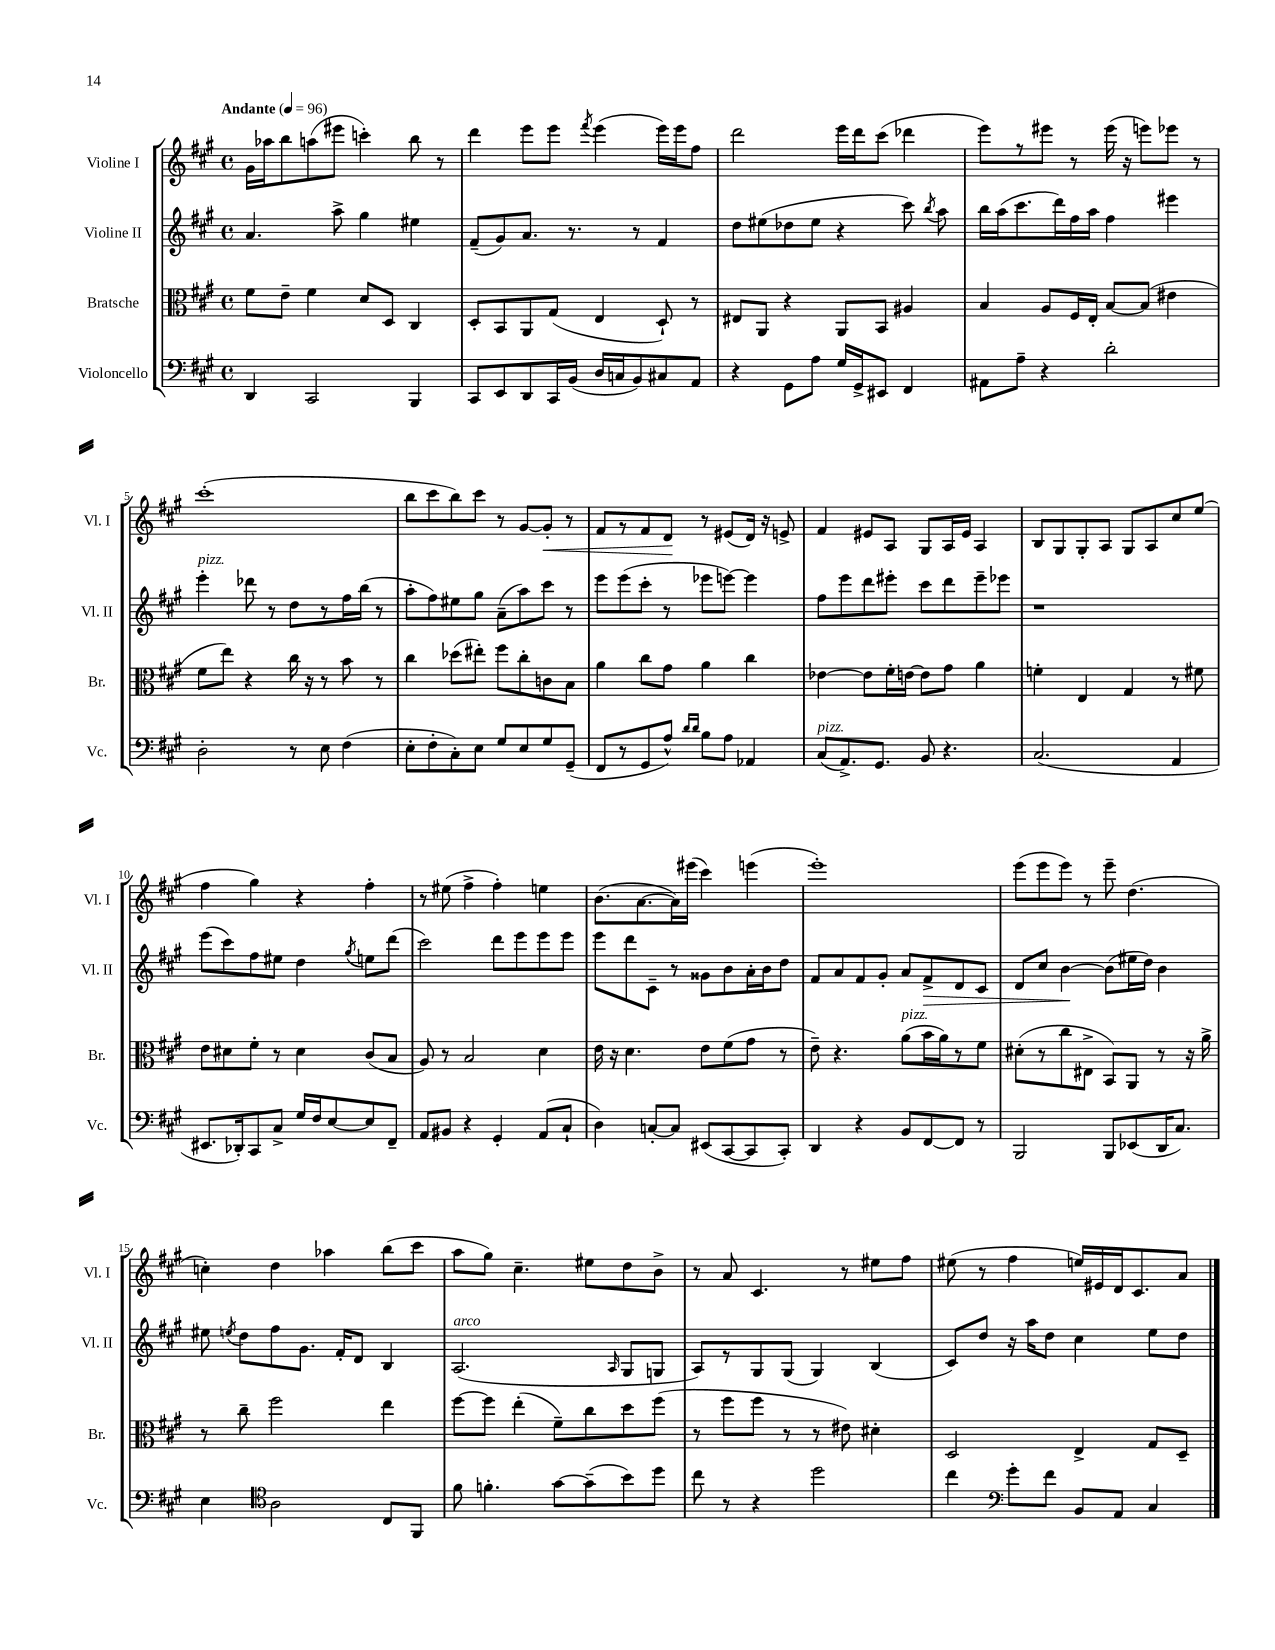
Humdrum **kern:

**kern	**kern	**kern	**kern
*staff4	*staff3	*staff2	*staff1
*clefF4	*clefC3	*clefG2	*clefG2
*k[f#c#g#]	*k[f#c#g#]	*k[f#c#g#]	*k[f#c#g#]
*M4/4	*M4/4	*M4/4	*M4/4
*met(c)	*met(c)	*met(c)	*met(c)
*MM96	*MM96	*MM96	*MM96
4DD/	8f#\L	4.a/	16g#\LL
.	.	.	16aa-\J
.	8e~\J	.	8bb\
2CC#/	4f#\	.	(8aa\
.	.	8aa^\	8eee#\J
.	8d/L	4gg#\	4ccc'\)
.	8D/J	.	.
4BBB/	4C#/	4ee#\	8bb\
.	.	.	8r
=	=	=	=
8CC#/L	8D'/L	(8f#~/L	4ddd\
8EE/	8BB/	8g#/)	.
8DD/	8AA/	8.a/J	8eee\L
16CC#/L	(8G#/J	.	8eee\J
(16BB/JJ	.	8.r	.
.	.	.	8qfff#/
16D/LL	4E/	.	(4eee\
16C/J	.	.	.
8BB/)	.	8r	.
8C#/	8D`/)	4f#/	16eee\LL)
.	.	.	16eee\J
8AA/J	8r	.	8ff#\J
=	=	=	=
4r	8E#/L	8dd\L	2ddd\
.	8AA/J	(8ee#\	.
8GG#\L	4r	8dd-\	.
8A\J	.	8ee#\J	.
16G#/LL	8AA/L	4r	16eee\LL
16GG#^/J	.	.	16ddd\J
8EE#/J	8BB/J	.	(8ccc#\J
4FF#/	4A#/	8ccc#\)	4ddd-\
.	.	8qbb/	.
.	.	8aa\	.
=	=	=	=
8AA#\L	4B/	16bb\LL	8eee\L)
.	.	(16aa\J	.
8A~\J	.	8.ccc#\	8r
4r	8A/L	.	8eee#\J
.	.	16ddd\L)	.
.	16F#/L	16ff#\	8r
.	16E'/JJ	16aa\JJ	.
2d'\	[8B/L	4ff#\	(16eee#\
.	.	.	16r
.	(8B/]J	.	8eee\L)
.	4e#\	4eee#\	8eee-\J
.	.	.	8r
=	=	=	=
2D'\	8f#\L	4eee'\	(1ccc#'
.	8ee\J)	.	.
.	4r	8ddd-\	.
.	.	8r	.
8r	16cc#\	8dd\L	.
.	16r	.	.
8E\	8r	8r	.
(4F#\	8b\	16ff#\L	.
.	.	(16bb\JJ	.
.	8r	8r	.
=	=	=	=
8E'\L	4cc#\	8aa'\L	8bb\L
8F#'\	.	8ff#\)	8ccc#\
8C#'\)	(8dd-\L	8ee#\	8bb\)
8E\J	8ee#'\J)	8gg#\J	8ccc#\J
8G#/L	8ff#\L	(8a~\L	8r
8E/	8cc#'\	8aa\)	[8g#/L
8G#/	8c\	8ccc#\J	8g#'/]J
(8GG#~/J	8B\J	8r	8r
=	=	=	=
8FF#/L	4a\	8eee\L	8f#/L
8r	.	(8eee\	8r
8GG#/	8cc#\L	8ccc#'\J	8f#/
8A^^/J)	8g#\J	8r	8d/J
16qqd/LL	.	.	.
16qqd/JJ	.	.	.
8B\L	4a\	8eee-\L	8r
8A\J	.	[8eee\J)	(8e#/L
4AA-/	4cc#\	4eee\]	16d/Jk)
.	.	.	16r
.	.	.	8e^/
=	=	=	=
(8C#/L	[4e-\	8ff#\L	4f#/
8.AA^/)	.	8eee\	.
.	8e-\]L	8ddd\	8e#/L
8.GG#/J	.	.	.
.	16f#'\L	8eee#'\J	8A/J
.	[16e\JJ	.	.
8BB/	8e\]L	8ccc#\L	8G#/L
4.r	8g#\J	8ddd\	16A/L
.	.	.	16e#/JJ
.	4a\	8eee#~\	4A/
.	.	8eee-\J	.
=	=	=	=
(2.C#/	4f'\	1r	8B/L
.	.	.	8G#/
.	4E/	.	8G#'/
.	.	.	8A/J
.	4G#/	.	8G#/L
.	.	.	8A/
4AA/	8r	.	8cc#/
.	8f#\	.	(8ee/J
=	=	=	=
8.EE#/L	8e\L	(8eee\L	4ff#\
.	8d#\	8ccc#\)	.
16DD-'/k)	.	.	.
8CC#/	8f#'\J	8ff#\	4gg#\)
8C#^/J	8r	8ee#\J	.
16G#/LL	4d#\	4dd\	4r
16F#/J	.	.	.
[8E/	.	.	.
.	.	8qgg#/	.
8E/]	(8c#/L	8ee\L	4ff#'\
8FF#~/J	8B/J	(8ddd\J	.
=	=	=	=
8AA/L	8A/)	2ccc#\)	8r
8BB#/J	8r	.	(8ee#\
4r	2B/	.	4ff#^\
4GG#'/	.	8ddd\L	4ff#'\)
.	.	8eee\	.
(8AA/L	4d\	8eee\	4ee\
8C#`/J	.	8eee\J	.
=	=	=	=
4D\)	16e\	8eee\L	(8.b\L
.	16r	.	.
.	4.d\	8ddd\	.
.	.	.	[8.a\
[8C'/L	.	8c#~\J	.
8C/]J	.	8r	16a\]L)
.	.	.	(16eee#\JJ
(8EE#/L	8e\L	8g##\L	4ccc#\)
[8CC#/	(8f#\	8b\	.
8CC#/]	8g#\J	16a'\L	(4eee\
.	.	16b\J	.
8CC#'/J)	8r	8dd\J	.
=	=	=	=
4DD/	8e~\)	8f#/L	1eee')
.	4.r	8a/	.
4r	.	8f#/	.
.	.	8g#'/J	.
8BB/L	(8a\L	8a/L	.
[8FF#/	16b\L	8f#^/	.
.	16a\J)	.	.
8FF#/]J	8r	8d/	.
8r	8f#\J	8c#/J	.
=	=	=	=
2BBB/	(8d#'\L	8d/L	(8eee\L
.	8r	8cc#/J	8eee\
.	8cc#\	[4b\	8eee\J)
.	8E#^\J	.	8r
8BBB/L	8BB/L)	(8b\]L	8eee~\
(8EE-/	8AA/J	16ee#\L	(4.dd\
.	.	16dd\JJ)	.
16DD/K	8r	4b\	.
8.C#/J)	.	.	.
.	16r	.	.
.	16a^\	.	.
=	=	=	=
4E\	8r	8ee#\	4cc'\)
.	.	8qee/	.
.	8cc#~\	8dd\L	.
*clefC4	*	*	*
2A\	2ff#\	8ff#\	4dd\
.	.	8.g#\J	.
.	.	.	4aa-\
.	.	16f#'/LK	.
.	.	8d/J	.
8C#/L	4ee\	4B/	(8bb\L
8FF#/J	.	.	8ccc#\J
=	=	=	=
8f#\	[8ff#\L	(2.A/	8aa\L
4.f'\	8ff#\]J	.	8gg#\J)
.	(4ee'\	.	4.cc#~\
[8g#\L	8f#~\L)	.	.
(8g#~\]	8cc#\	.	8ee#\L
.	.	16qqA/	.
8b\)	8dd\	8G#/L	8dd\
8dd\J	(8ff#\J	8G/J	8b^\J
=	=	=	=
8cc#\	8r	8A/L)	8r
8r	8ff#\L	8r	8a/
4r	8ff#\J	8G#/	4.c#/
.	8r	(8G#/J	.
2dd\	8r	4G#/)	.
.	8e#\)	.	8r
.	4d#'\	(4B/	8ee#\L
.	.	.	8ff#\J
=	=	=	=
4cc#\	2D/	8c#/L)	(8ee#\
.	.	8dd/J	8r
*clefF4	*	*	*
8g#'\L	.	16r	4ff#\
.	.	16aa\LK	.
8f#\J	.	8dd\J	.
8BB/L	4E^/	4cc#\	16ee/LL)
.	.	.	16e#/
8AA/J	.	.	16d/J
.	.	.	8.c#/
4C#/	8G#/L	8ee\L	.
.	8D~/J	8dd\J	8a/J
==	==	==	==
*-	*-	*-	*-
